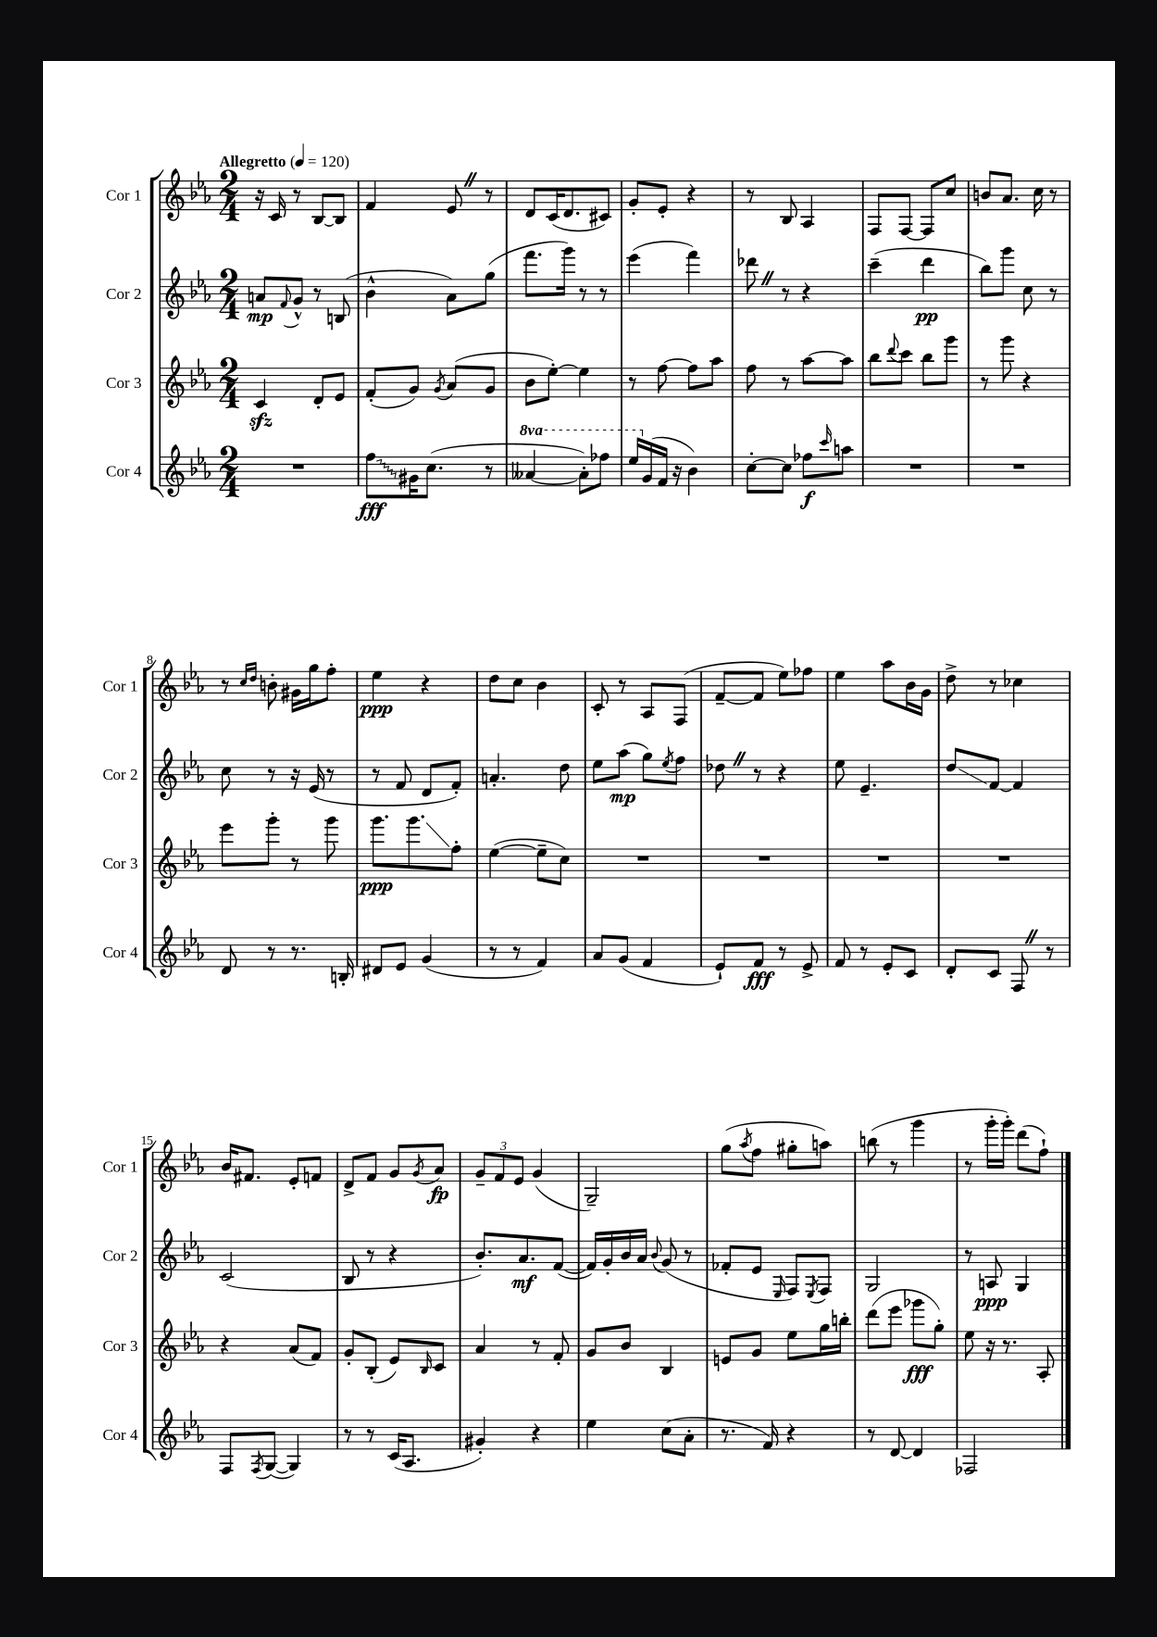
<<
\new StaffGroup <<
\new Staff = "s0" \with { instrumentName = "Cor 1" shortInstrumentName = "Cor 1" } {
    \clef treble \key ees \major \numericTimeSignature \time 2/4 \tempo "Allegretto" 4 = 120
    r16 c'16 r8 bes8~ bes8 |
    f'4 ees'8 \once \override BreathingSign.text = \markup { \musicglyph "scripts.caesura.straight" } \breathe r8 |
    d'8 c'16( d'8. cis'8) |
    g'8-. ees'8-. r4 |
    r8 bes8 aes4 |
    f8 f8~ f8 c''8 |
    b'8 aes'8. c''16 r8 |
    r8 \grace { c''16 d''16 } b'8-. gis'16 g''16 f''8-. |
    ees''4\ppp r4 |
    d''8 c''8 bes'4 |
    c'8-. r8 aes8 f8( |
    f'8~-- f'8 ees''8) fes''8 |
    ees''4 aes''8 bes'16 g'16 |
    d''8-> r8 ces''4 |
    bes'16 fis'8. ees'8-. f'8 |
    d'8-> f'8 g'8 \acciaccatura { g'8 } aes'8\fp |
    \tuplet 3/2 { g'8-- f'8 ees'8 } g'4( |
    g2--) |
    g''8( \acciaccatura { aes''8 } f''8 gis''8-. a''8) |
    b''8( r8 g'''4 |
    r8 g'''16-. g'''16-.) d'''8( f''8-!) \bar "|." |
}
\new Staff = "s1" \with { instrumentName = "Cor 2" shortInstrumentName = "Cor 2" } {
    \clef treble \key ees \major \numericTimeSignature \time 2/4
    a'8\mp \appoggiatura { f'8 } g'8-^ r8 b8( |
    bes'4-^ aes'8) g''8( |
    f'''8. g'''16) r8 r8 |
    ees'''4( f'''4) |
    des'''8 \once \override BreathingSign.text = \markup { \musicglyph "scripts.caesura.straight" } \breathe r8 r4 |
    c'''4--( d'''4\pp |
    bes''8) g'''8 c''8 r8 |
    c''8 r8 r16 ees'16( r8 |
    r8 f'8 d'8 f'8-.) |
    a'4.-. d''8 |
    ees''8 aes''8\mp( g''8) \acciaccatura { ees''8 } f''8 |
    des''8 \once \override BreathingSign.text = \markup { \musicglyph "scripts.caesura.straight" } \breathe r8 r4 |
    ees''8 ees'4.-- |
    d''8\glissando f'8~ f'4 |
    c'2( |
    bes8 r8 r4 |
    bes'8.-.) aes'8.\mf f'8~( |
    f'16) g'16-. bes'16 aes'16 \appoggiatura { bes'8 } g'8( r8 |
    fes'8-. ees'8 \grace { ees16 } f8) \acciaccatura { ees8 } f8 |
    g2 |
    r8 a8\ppp g4 \bar "|." |
}
\new Staff = "s2" \with { instrumentName = "Cor 3" shortInstrumentName = "Cor 3" } {
    \clef treble \key ees \major \numericTimeSignature \time 2/4
    c'4\sfz d'8-. ees'8 |
    f'8-.( g'8) \acciaccatura { g'8 } aes'8( g'8 |
    bes'8 ees''8~-.) ees''4 |
    r8 f''8~ f''8 aes''8 |
    f''8 r8 aes''8~ aes''8 |
    bes''8 \appoggiatura { d'''8 } c'''8 bes''8 g'''8 |
    r8 g'''8 r4 |
    ees'''8 g'''8-. r8 g'''8 |
    g'''8.\ppp g'''8.\glissando f''8-. |
    ees''4~( ees''8-- c''8) |
    R2 |
    R2 |
    R2 |
    R2 |
    r4 aes'8( f'8) |
    g'8-. bes8-.( ees'8) \grace { bes16 } c'8 |
    aes'4 r8 f'8-. |
    g'8 bes'8 bes4 |
    e'8 g'8 ees''8 g''16 b''16-. |
    d'''8( ees'''8 ges'''8\fff g''8-.) |
    ees''8 r16 r8. aes8-. \bar "|." |
}
\new Staff = "s3" \with { instrumentName = "Cor 4" shortInstrumentName = "Cor 4" } {
    \clef treble \key ees \major \numericTimeSignature \time 2/4 \set Staff.ottavationMarkups = #ottavation-simple-ordinals
    R2 |
    \once \override Glissando.style = #'zigzag f''8\glissando\fff gis'16 c''8.( r8 |
    \ottava #1 aeses''4~ aeses''8-.) fes'''8 |
    ees'''16 \ottava #0 g'16( f'16 r16 bes'4) |
    c''8~-. c''8 fes''8\f \grace { c'''16 } a''8 |
    R2 |
    R2 |
    d'8 r8 r8. b16-. |
    dis'8 ees'8 g'4( |
    r8 r8 f'4) |
    aes'8 g'8( f'4 |
    ees'8-!) f'8\fff r8 ees'8-> |
    f'8 r8 ees'8-. c'8 |
    d'8-. c'8 f8 \once \override BreathingSign.text = \markup { \musicglyph "scripts.caesura.straight" } \breathe r8 |
    f8 \acciaccatura { f8 } g8~( g4) |
    r8 r8 c'16( aes8. |
    gis'4-.) r4 |
    ees''4 c''8( aes'8-. |
    r8. f'16) r4 |
    r8 d'8~ d'4 |
    fes2 \bar "|." |
}
>>
>>
